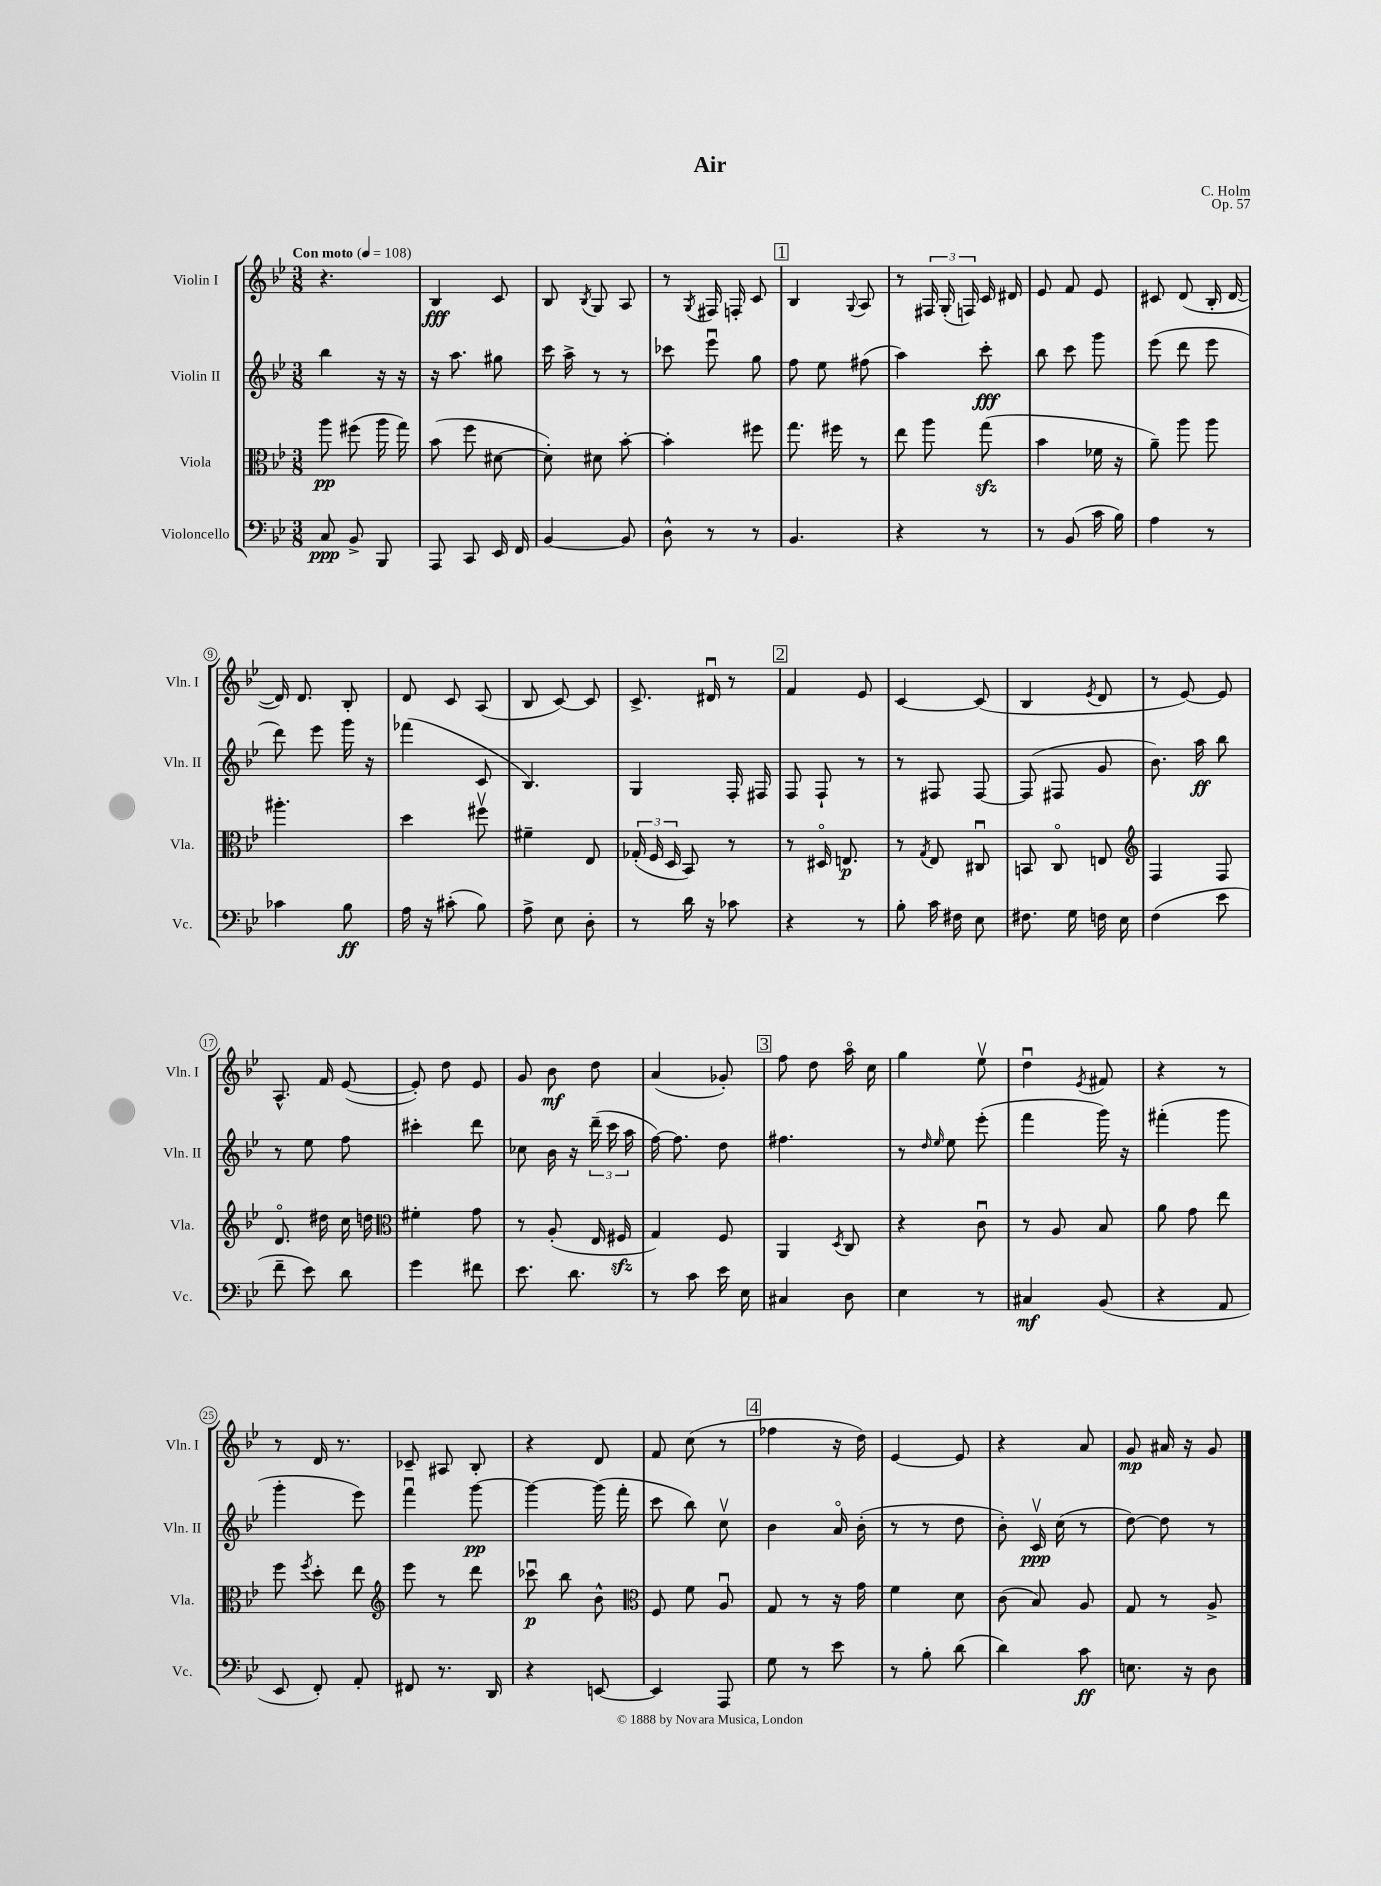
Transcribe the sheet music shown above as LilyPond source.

\header { title = "Air" composer = "C. Holm" opus = "Op. 57" }
<<
\new StaffGroup <<
\new Staff = "s0" \with { instrumentName = "Violin I" shortInstrumentName = "Vln. I" } {
    \clef treble \key bes \major \numericTimeSignature \time 3/8 \tempo "Con moto" 4 = 108
    \autoBeamOff r4. |
    bes4\fff c'8 |
    bes8 \acciaccatura { bes8 } g8 a8 |
    r8 \acciaccatura { g8 } fis16 f16-. c'8 |
    \mark \markup { \box "1" } bes4 \appoggiatura { g8 } a8 |
    r8 \tuplet 3/2 { fis16 g16-.( f16) } c'16 dis'16 |
    ees'8 f'8 ees'8 |
    cis'8 d'8( bes16-. d'16~ |
    d'16) d'8. bes8-. |
    d'8 c'8 a8( |
    bes8 c'8~) c'8 |
    c'8.-> dis'16\downbow r8 |
    \mark \markup { \box "2" } f'4 ees'8 |
    c'4~ c'8( |
    bes4 \acciaccatura { ees'8 } d'8 |
    r8 ees'8~) ees'8 |
    a8.-^ f'16 ees'8~( |
    ees'8-.) d''8 ees'8 |
    g'8 bes'8\mf d''8 |
    a'4( ges'8-.) |
    \mark \markup { \box "3" } f''8 d''8 a''16\flageolet c''16 |
    g''4 ees''8\upbow |
    d''4\downbow \acciaccatura { ees'8 } fis'8 |
    r4 r8 |
    r8 d'16 r8. |
    ces'8-- ais8 bes8-. |
    r4 d'8 |
    f'8 c''8( r8 |
    \mark \markup { \box "4" } fes''4 r16 d''16) |
    ees'4~ ees'8 |
    r4 a'8 |
    g'8\mp ais'16 r16 g'8 \bar "|." |
}
\new Staff = "s1" \with { instrumentName = "Violin II" shortInstrumentName = "Vln. II" } {
    \clef treble \key bes \major \numericTimeSignature \time 3/8
    \autoBeamOff bes''4 r16 r16 |
    r16 a''8. gis''8 |
    c'''16 a''16-> r8 r8 |
    ces'''8 ees'''8\downbow g''8 |
    \mark \markup { \box "1" } f''8 ees''8 fis''8( |
    a''4) c'''8-.\fff |
    bes''8 c'''8 g'''8 |
    ees'''8( d'''8 ees'''8 |
    d'''8) ees'''8 g'''16 r16 |
    fes'''4( c'8 |
    bes4.) |
    g4 f16-. fis16 |
    \mark \markup { \box "2" } f8 f8-! r8 |
    r8 fis8 fis8~ |
    fis8( fis8 g'8 |
    bes'8.) a''16\ff bes''8 |
    r8 ees''8 f''8 |
    cis'''4-. d'''8 |
    ces''8 bes'16 r16 \tuplet 3/2 { d'''16--( c'''16 a''16 } |
    f''16~) f''8. d''8 |
    \mark \markup { \box "3" } fis''4. |
    r8 \grace { d''16 ees''16 } ees''8 ees'''8-.( |
    f'''4 g'''16) r16 |
    fis'''4-.( g'''8 |
    g'''4-. ees'''8) |
    f'''4\downbow g'''8~\pp |
    g'''4~ g'''16( f'''16-. |
    c'''8 bes''8) c''8\upbow |
    \mark \markup { \box "4" } bes'4 a'16\flageolet bes'16-.( |
    r8 r8 d''8 |
    bes'8-.) c'16\upbow\ppp c''16( r8 |
    d''8~) d''8 r8 \bar "|." |
}
\new Staff = "s2" \with { instrumentName = "Viola" shortInstrumentName = "Vla." } {
    \clef alto \key bes \major \numericTimeSignature \time 3/8
    \autoBeamOff a''8\pp fis''8( a''16 g''16) |
    bes'8( f''8 dis'8~ |
    dis'8-.) dis'8 bes'8~-. |
    bes'4-. fis''8 |
    \mark \markup { \box "1" } g''8. fis''16 r8 |
    ees''8 a''8 g''8\sfz( |
    bes'4 fes'16 r16 |
    a'8--) a''8 a''8 |
    ais''4.-. |
    d''4 fis''8\upbow |
    fis'4-- ees8 |
    \tuplet 3/2 { ges16-.( f16 d16 } bes,8) r8 |
    \mark \markup { \box "2" } r8 dis16\flageolet e8.\p |
    r8 \acciaccatura { g8 } ees8 cis8\downbow |
    b,8 c8\flageolet e8 |
    \clef treble f4 f8 |
    d'8.\flageolet dis''16 c''16 d''16 |
    \clef alto fis'4-. g'8 |
    r8 a8-.( ees16 fis16\sfz |
    g4) f8 |
    \mark \markup { \box "3" } a,4 \acciaccatura { d8 } c8 |
    r4 c'8\downbow |
    r8 a8 bes8 |
    a'8 g'8 ees''8 |
    f''8 \acciaccatura { f''8 } d''8-. ees''8 |
    \clef treble ees'''8 r8 d'''8 |
    ces'''8\downbow\p bes''8 bes'8-^ |
    \clef alto f8 f'8 a8\downbow |
    \mark \markup { \box "4" } g8 r8 r16 g'16 |
    f'4 d'8 |
    c'8( bes8) a8 |
    g8 r8 a8-> \bar "|." |
}
\new Staff = "s3" \with { instrumentName = "Violoncello" shortInstrumentName = "Vc." } {
    \clef bass \key bes \major \numericTimeSignature \time 3/8
    \autoBeamOff c8\ppp bes,8-> bes,,8 |
    a,,8 c,8 ees,16 f,16 |
    bes,4~ bes,8 |
    d8-^ r8 r8 |
    \mark \markup { \box "1" } bes,4. |
    r4 r8 |
    r8 bes,8( c'16 bes16) |
    a4 r8 |
    ces'4 bes8\ff |
    a16 r16 cis'8-.( bes8) |
    a8-> ees8 d8-. |
    r8 d'16 r16 ces'8 |
    \mark \markup { \box "2" } r4 r8 |
    bes8-. c'16 fis16 ees8 |
    fis8. g16 f16 ees16 |
    f4( ees'8 |
    f'8-- ees'8) d'8 |
    g'4 fis'8 |
    ees'8. d'8. |
    r8 c'8 ees'16 ees16 |
    \mark \markup { \box "3" } cis4 d8 |
    ees4 r8 |
    cis4\mf bes,8( |
    r4 a,8 |
    ees,8 f,8-.) a,8-. |
    fis,8 r8. d,16 |
    r4 e,8~ |
    e,4 a,,8 |
    \mark \markup { \box "4" } g8 r8 ees'8 |
    r8 bes8-. d'8( |
    d'4) c'8\ff |
    e8. r16 d8 \bar "|." |
}
>>
>>
\layout { \context { \Score \override BarNumber.stencil = #(make-stencil-circler 0.1 0.3 ly:text-interface::print) } }
